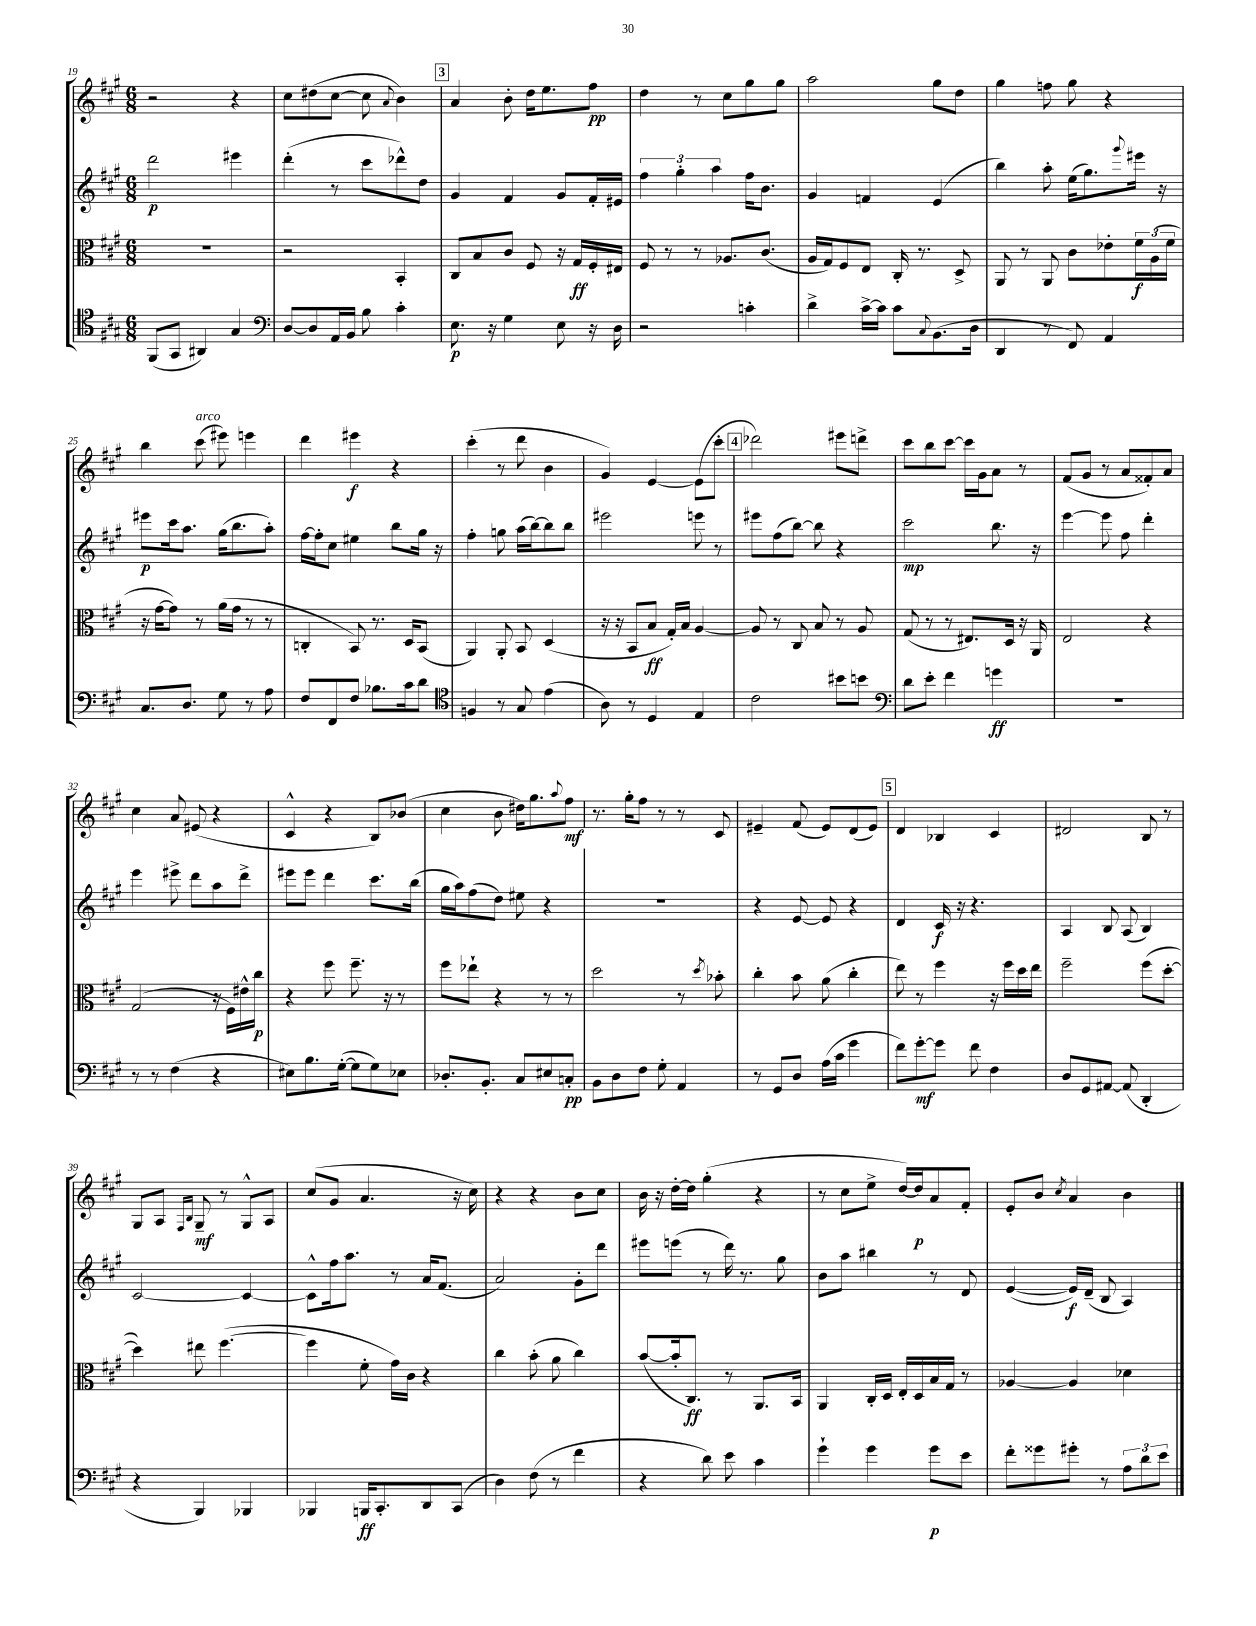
<<
\new StaffGroup <<
\new Staff = "s0" {
    \clef treble \key a \major \numericTimeSignature \time 6/8
    r2 r4 |
    cis''8 dis''8( cis''8~ cis''8 \appoggiatura { a'8 } b'4) |
    \mark \markup { \box "3" } a'4 b'8-. d''16 e''8. fis''8\pp |
    d''4 r8 cis''8 gis''8 gis''8 |
    a''2 gis''8 d''8 |
    gis''4 f''8 gis''8 r4 |
    b''4 cis'''8^\markup { \italic "arco" }( eis'''8) e'''4 |
    d'''4 eis'''4\f r4 |
    cis'''4-.( r8 d'''8 b'4 |
    gis'4) e'4~ e'8( cis'''8-. |
    \mark \markup { \box "4" } des'''2) eis'''8 d'''8-> |
    cis'''8 b''8 cis'''8~ cis'''16 gis'16 a'8 r8 |
    fis'8( gis'8 r8 a'8 fisis'8-.) a'8 |
    cis''4 a'8 eis'8( r4 |
    cis'4-^ r4 b8) bes'8( |
    cis''4 b'8 dis''16) gis''8. \appoggiatura { a''8 } fis''8\mf |
    r8. gis''16-. fis''8 r8 r8 cis'8 |
    eis'4-- fis'8( eis'8) d'8( eis'8) |
    \mark \markup { \box "5" } d'4 bes4 cis'4 |
    dis'2 b8 r8 |
    gis8 a8 \grace { fis16 b16 } gis8--\mf r8 gis8-^ a8 |
    cis''8( gis'8 a'4. r16 cis''16) |
    r4 r4 b'8 cis''8 |
    b'16 r16 d''16~-. d''16 gis''4-.( r4 |
    r8 cis''8 e''8-> d''16~) d''16\p a'8 fis'8-. |
    e'8-. b'8 \acciaccatura { cis''8 } a'4 b'4 \bar "|." |
}
\new Staff = "s1" {
    \clef treble \key a \major \numericTimeSignature \time 6/8
    d'''2\p eis'''4 |
    d'''4-.( r8 cis'''8 des'''8-^) d''8 |
    \mark \markup { \box "3" } gis'4 fis'4 gis'8 fis'16-. eis'16 |
    \tuplet 3/2 { fis''4 gis''4-. a''4 } fis''16 b'8. |
    gis'4 f'4 e'4( |
    b''4) a''8-. e''16( gis''8.) \appoggiatura { gis'''8 } eis'''16 r16 |
    eis'''8\p cis'''16 a''8. gis''16( b''8. a''8-.) |
    fis''16~ fis''16-. cis''8 eis''4 b''8 gis''16 r16 |
    fis''4-. g''8 a''16( b''16~) b''8 b''8 |
    eis'''2 e'''8 r8 |
    \mark \markup { \box "4" } eis'''8 fis''8( b''8~) b''8 r4 |
    cis'''2\mp b''8. r16 |
    e'''4~ e'''8 fis''8 d'''4-. |
    e'''4 eis'''8-> d'''8 a''8 d'''8-> |
    eis'''8 eis'''8 d'''4 cis'''8. b''16( |
    gis''16 a''16) fis''8( d''8) eis''8 r4 |
    R2. |
    r4 e'8~ e'8 r4 |
    \mark \markup { \box "5" } d'4 cis'16\f r16 r4. |
    a4 b8 a8( b4) |
    cis'2~ cis'4~ |
    cis'8-^ fis''16 a''8. r8 a'16 fis'8.( |
    a'2) gis'8-. d'''8 |
    eis'''8 e'''8( r8 d'''16) r8. gis''8 |
    b'8 a''8 bis''4 r8 d'8 |
    e'4~( e'16\f) d'16--( b8 a4) \bar "|." |
}
\new Staff = "s2" {
    \clef alto \key a \major \numericTimeSignature \time 6/8
    R2. |
    r2 b,4-. |
    \mark \markup { \box "3" } cis8 b8 cis'8 fis8 r16 gis16\ff fis16-. eis16 |
    fis8 r8 r8 aes8. cis'8.( |
    a16 gis16) fis8 e8 cis16-. r8. d8-> |
    a,8 r8 a,8 cis'8 ees'8-. \tuplet 3/2 { fis'16\f a16( fis'16 } |
    r16 gis'16~ gis'8) r8 a'16( gis'16 r8 r8 |
    c4-. b,8) r8. d16 b,8( |
    a,4) a,8-. b,8 d4( |
    r16 r16 b,8 b8\ff gis16-.) b16 a4~ |
    \mark \markup { \box "4" } a8 r8 cis8 b8 r8 a8 |
    gis8( r8 r8 eis8.) d16 r16 a,16 |
    e2 r4 |
    gis2( r16 fis16) eis'16-^ cis''16\p |
    r4 fis''8 fis''8.-- r16 r8 |
    fis''8 ees''8-! r4 r8 r8 |
    d''2 r8 \acciaccatura { d''8 } bes'8-. |
    cis''4-. b'8 a'8( cis''4-. |
    \mark \markup { \box "5" } e''8) r8 fis''4 r16 fis''16 d''16 e''16 |
    fis''2-- fis''8( d''8~-. |
    d''4) eis''8 fis''4.~( |
    fis''4 fis'8-. gis'16) cis'16 r4 |
    cis''4 b'8-.( a'8 cis''4) |
    b'8~( b'16-. cis8.\ff) r8 a,8. b,16 |
    a,4 cis16-. d16 e16-. d16 b16 gis16 r8 |
    aes4~ aes4 des'4 \bar "|." |
}
\new Staff = "s3" {
    \clef tenor \key a \major \numericTimeSignature \time 6/8
    fis,8( gis,8 ais,4) gis4 |
    \clef bass d8~ d8 a,16 b,16 b8 cis'4-. |
    \mark \markup { \box "3" } e8.\p r16 gis4 e8 r16 d16 |
    r2 c'4-. |
    d'4-> cis'16~-> cis'16 cis'8 \appoggiatura { cis8 } b,8.( d16 |
    d,4 r8 fis,8) a,4 |
    cis8. d8. gis8 r8 a8 |
    fis8 fis,8 fis8 bes8. cis'16 d'8 |
    \clef tenor f4 r8 gis8 e'4( |
    a8) r8 d4 e4 |
    \mark \markup { \box "4" } cis'2 bis'8 b'8 |
    \clef bass d'8 e'8-. fis'4 g'4\ff |
    R2. |
    r8 r8 fis4( r4 |
    eis8) b8. gis16~-.( gis8 gis8) ees8 |
    des8.-. b,8.-. cis8 eis8 c8-.\pp |
    b,8 d8 fis8 gis8-. a,4 |
    r8 gis,8 d8 a16( cis'16 gis'4 |
    \mark \markup { \box "5" } fis'8) gis'8~-.\mf gis'8 fis'8 fis4 |
    d8 gis,8 ais,8~ ais,8( d,4-. |
    r4 b,,4) bes,,4 |
    bes,,4 b,,16\ff cis,8.-. d,8 cis,8( |
    d4) fis8( r8 fis'4 |
    r4 d'8) e'8 cis'4 |
    gis'4-! gis'4 gis'8\p e'8 |
    fis'8-. gisis'8 gis'8-. r8 \tuplet 3/2 { a8 d'8 e'8 } \bar "|." |
}
>>
>>
\layout { \context { \Score currentBarNumber = #19 } }
